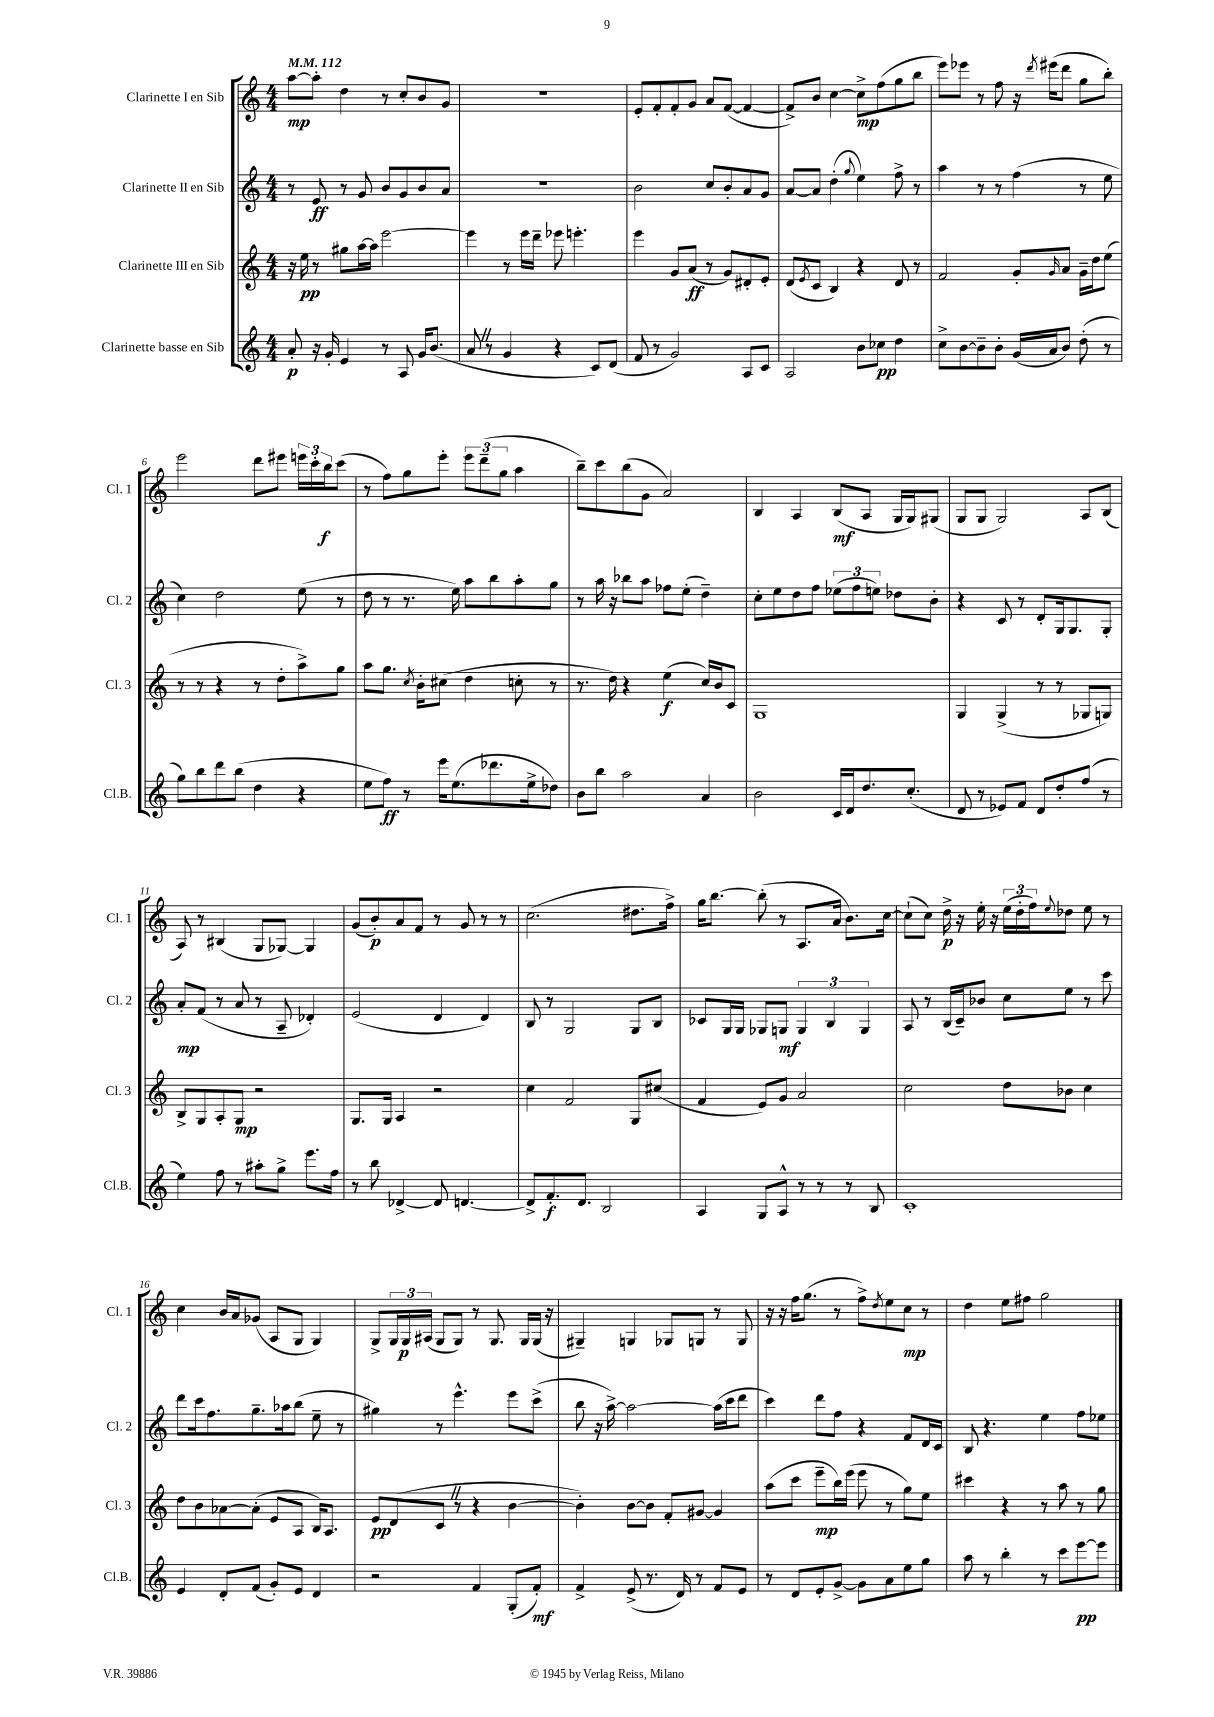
<<
\new StaffGroup <<
\new Staff = "s0" \with { instrumentName = "Clarinette I en Sib" shortInstrumentName = "Cl. 1" } {
    \clef treble \key c \major \numericTimeSignature \time 4/4 \tempo 4 = 112
    a''8~\mp a''8-. d''4 r8 c''8-. b'8 g'8 |
    R1 |
    e'8-. f'8-. f'8-. g'8 a'8 f'8~( f'4~ |
    f'8->) b'8 c''4~ c''8->\mp f''8( g''8 b''8 |
    e'''8) ees'''8 r8 f''8 r16 \acciaccatura { d'''8 } eis'''16( d'''8 g''8 b''8-.) |
    e'''2 d'''8 eis'''8 \tuplet 3/2 { e'''16 c'''16-. b''16\f } c'''8( |
    r8 f''8) g''8 e'''8-. \tuplet 3/2 { e'''8 d'''8--( g''8 } a''4 |
    b''8--) c'''8 b''8( g'8 a'2) |
    b4 a4 b8\mf( a8 g16 g16) gis8( |
    g8 g8 g2) a8 b8( |
    a8) r8 bis4( g8 ges8~) ges4 |
    g'8( b'8-.\p) a'8 f'8 r8 g'8 r8 r8 |
    c''2.( dis''8. f''16->) |
    g''16 b''8.~ b''8-.( r8 a8. a'16 b'8.) c''16~ |
    c''8-!( c''8) d''16->\p r16 e''16-. r16 \tuplet 3/2 { e''16( d''16-. f''16) } \appoggiatura { e''8 } des''8 e''8 r8 |
    c''4 b'16 a'16 ges'8( a8 g8 g4) |
    g8-> \tuplet 3/2 { g16 g16\p ais16( } g8 g8) r8 g8. g16 g16( r16 |
    gis4--) g4 ges8 g8 r8 g8 |
    r16 r16 f''16 g''8.( r8 f''8->) \acciaccatura { d''8 } e''8 c''8\mp r8 |
    d''4 e''8 fis''8 g''2 \bar "|." |
}
\new Staff = "s1" \with { instrumentName = "Clarinette II en Sib" shortInstrumentName = "Cl. 2" } {
    \clef treble \key c \major \numericTimeSignature \time 4/4
    r8 e'8\ff r8 g'8 b'8 g'8 b'8 a'8 |
    R1 |
    b'2 c''8 b'8-. a'8 g'8 |
    a'8~ a'8 d''4-.( \appoggiatura { g''8 } e''4) f''8-> r8 |
    a''4 r8 r8 f''4( r8 e''8 |
    c''4) d''2 e''8( r8 |
    d''8 r8 r8. e''16) a''8 b''8 a''8-. g''8 |
    r8 a''16 r16 bes''8 a''8 fes''8 e''8-.( d''4--) |
    c''8-. e''8 d''8 f''8 \tuplet 3/2 { ees''8( f''8 e''8) } des''8 b'8-. |
    r4 c'8 r8 d'8-. g16 g8. g8-. |
    a'8-.\mp f'8( r8 a'8 r8 a8-- des'4-.) |
    e'2( d'4 d'4) |
    b8 r8 g2 g8 b8 |
    ces'8 g16 g16 ges8 g8\mf \tuplet 3/2 { g4 b4 g4 } |
    a8 r8 b16( c'16--) bes'8 c''8 e''8 r8 c'''8 |
    d'''8 c'''16 f''8. g''8.-- aes''16 b''8( e''8-- r8 |
    gis''4) r8 e'''4.-^ e'''8 c'''8->( |
    b''8 r16 a''16~->) a''2~ a''16( c'''16 d'''8 |
    c'''4) d'''8 f''8 r4 f'8 d'16 c'16 |
    b8 r4. e''4 f''8 ees''8 \bar "|." |
}
\new Staff = "s2" \with { instrumentName = "Clarinette III en Sib" shortInstrumentName = "Cl. 3" } {
    \clef treble \key c \major \numericTimeSignature \time 4/4
    r16 e''16\pp r8 gis''8 a''16~ a''16 e'''2~ |
    e'''4 r8 e'''16 d'''16-- ees'''8 e'''4.-. |
    e'''4 g'8 a'8\ff( r8 g'8) dis'8-. e'8-. |
    d'8( \acciaccatura { e'8 } c'8 b4) r4 d'8 r8 |
    f'2 g'8-. \grace { g'16 } a'8 g'16-- d''16 e''8( |
    r8 r8 r4 r8 d''8-. a''8->) g''8 |
    a''8 g''8. \acciaccatura { c''8 } b'16-. cis''8( d''4 c''8-. r8 |
    r8. d''16) r4 e''4\f( c''16) b'16 c'8 |
    g1 |
    g4 g4->( r8 r8 ges8 g8) |
    b8-> g8 a8-. g8\mp r2 |
    g8. g16 a4 r2 |
    c''4 f'2 g8 cis''8( |
    f'4 e'8) g'8 a'2 |
    c''2 d''8 bes'8 c''4 |
    d''8 b'8 aes'8~ aes'8-.( e'8 a8 b16) a8. |
    e'8\pp d'8( c'8 \once \override BreathingSign.text = \markup { \musicglyph "scripts.caesura.straight" } \breathe r8 r4 b'4~ |
    b'4-.) b'8~ b'8 f'8-. gis'8~ gis'4 |
    a''8( c'''8 e'''8--\mp b''16) e'''16( e'''8 r8 g''8) e''8 |
    cis'''4 r4 r8 a''8 r8 g''8 \bar "|." |
}
\new Staff = "s3" \with { instrumentName = "Clarinette basse en Sib" shortInstrumentName = "Cl.B." } {
    \clef treble \key c \major \numericTimeSignature \time 4/4
    a'8-.\p r16 g'16-. e'4 r8 a8 g'16 b'8.( |
    a'8 \once \override BreathingSign.text = \markup { \musicglyph "scripts.caesura.straight" } \breathe r8 g'4 r4 c'8) d'8( |
    f'8 r8 g'2) a8 c'8 |
    a2 b'8 ces''8\pp d''4 |
    c''8-> b'8~ b'8-- b'8-. g'16( a'16 b'8) d''8-.( r8 |
    g''8) b''8 d'''8 b''8( d''4 r4 |
    e''8 f''8\ff) r8 e'''16 e''8.( des'''8. e''16-> des''8) |
    b'8 b''8 a''2 a'4 |
    b'2 c'16 d'16 d''8. c''8.-.( |
    d'8 r8 ees'8) f'8 d'8 d''8-. f''8( r8 |
    e''4) f''8 r8 ais''8-. g''8-> e'''8. f''16 |
    r8 b''8 des'4~-> des'8 d'4.~ |
    d'8-> f'8.-.\f d'8. b2 |
    a4 g8 a8-^ r8 r8 r8 b8 |
    c'1-. |
    e'4 d'8-. f'8( g'8-.) e'8 d'4 |
    r2 f'4 g8-.( f'8-.\mf) |
    f'4-> e'8->( r8. d'16) r8 f'8 e'8 |
    r8 d'8 e'8-. g'8~-> g'8 a'8 e''8 g''8 |
    a''8 r8 b''4-. r8 c'''8 e'''8~\pp e'''8 \bar "|." |
}
>>
>>
